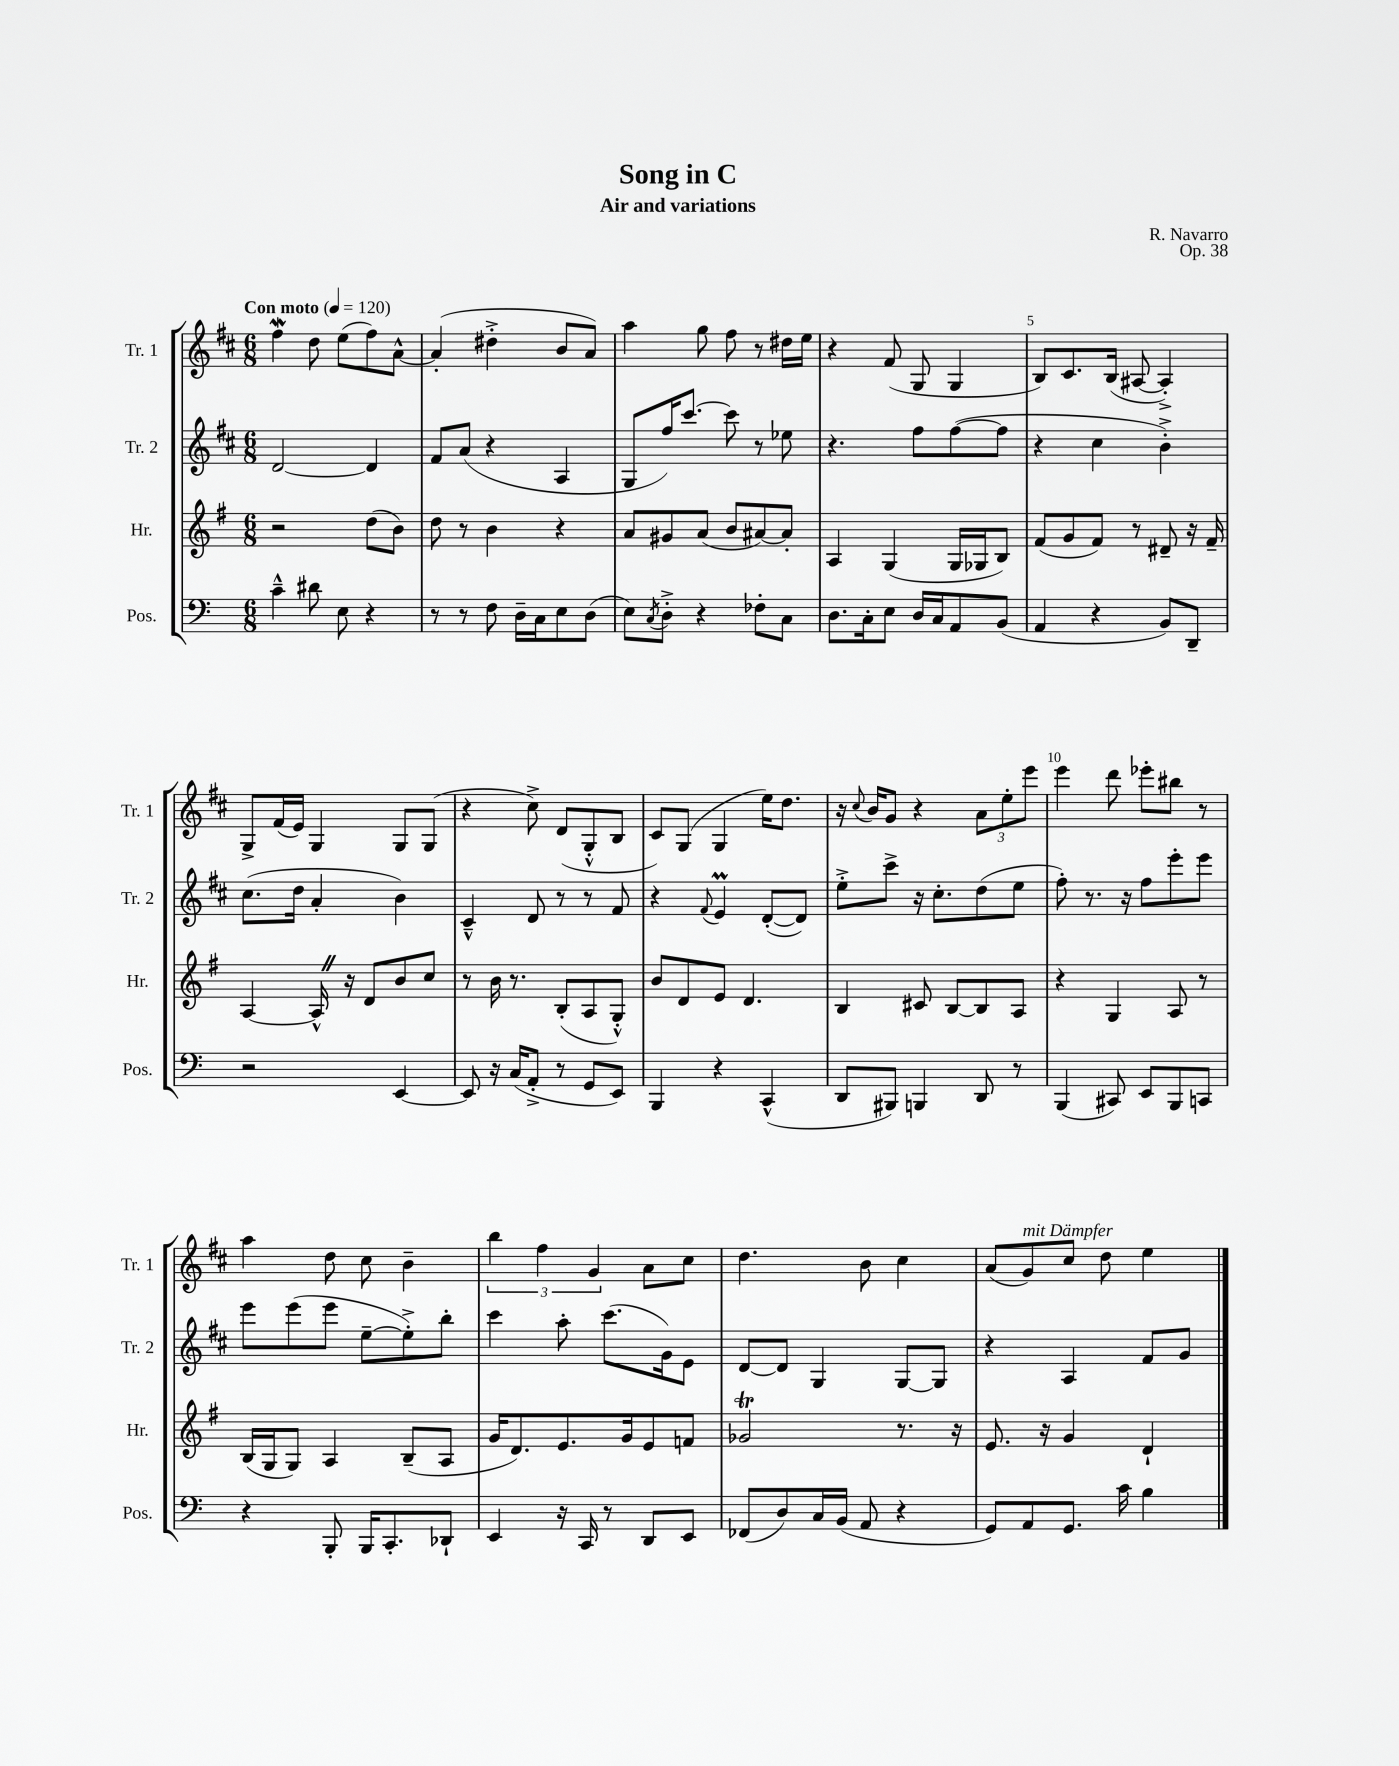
\header { title = "Song in C" composer = "R. Navarro" subtitle = "Air and variations" opus = "Op. 38" }
<<
\new StaffGroup <<
\new Staff = "s0" \with { instrumentName = "Tr. 1" shortInstrumentName = "Tr. 1" } {
    \clef treble \key d \major \numericTimeSignature \time 6/8 \tempo "Con moto" 4 = 120
    fis''4\mordent d''8 e''8( fis''8) a'8~-^ |
    a'4-.( dis''4-.-> b'8 a'8) |
    a''4 g''8 fis''8 r8 dis''16 e''16 |
    r4 fis'8( g8 g4 |
    b8) cis'8. b16( ais8~ ais4-.->) |
    g8-> fis'16( e'16) g4 g8 g8( |
    r4 cis''8->) d'8( g8-.-^ b8 |
    cis'8) g8( g4 e''16) d''8. |
    r16 \appoggiatura { cis''8 } b'16 g'8 r4 \tuplet 3/2 { a'8 e''8-. e'''8 } |
    e'''4 d'''8 ees'''8-. bis''8 r8 |
    a''4 d''8 cis''8 b'4-- |
    \tuplet 3/2 { b''4 fis''4 g'4 } a'8 cis''8 |
    d''4. b'8 cis''4 |
    a'8( g'8^\markup { \italic "mit Dämpfer" }) cis''8 d''8 e''4 \bar "|." |
}
\new Staff = "s1" \with { instrumentName = "Tr. 2" shortInstrumentName = "Tr. 2" } {
    \clef treble \key d \major \numericTimeSignature \time 6/8
    d'2~ d'4 |
    fis'8 a'8( r4 a4 |
    g8 fis''16) cis'''8.~ cis'''8 r8 ees''8 |
    r4. fis''8 fis''8~( fis''8 |
    r4 cis''4 b'4-.->) |
    cis''8.( d''16 a'4-. b'4) |
    cis'4---^ d'8 r8 r8 fis'8 |
    r4 \appoggiatura { fis'8 } e'4\prall d'8~-.( d'8) |
    e''8-.-> cis'''8-> r16 cis''8.-. d''8( e''8 |
    fis''8-.) r8. r16 fis''8 e'''8-. e'''8 |
    e'''8 e'''8( e'''8 e''8~-- e''8-.->) b''8-. |
    cis'''4 a''8-. cis'''8.( g'16) e'8 |
    d'8~ d'8 g4 g8~ g8 |
    r4 a4 fis'8 g'8 \bar "|." |
}
\new Staff = "s2" \with { instrumentName = "Hr." shortInstrumentName = "Hr." } {
    \clef treble \key g \major \numericTimeSignature \time 6/8
    r2 d''8( b'8) |
    d''8 r8 b'4 r4 |
    a'8 gis'8 a'8( b'8 ais'8~) ais'8-. |
    a4 g4( g16 ges16 b8) |
    fis'8( g'8 fis'8) r8 dis'8-- r16 fis'16-- |
    a4~ a16-^ \once \override BreathingSign.text = \markup { \musicglyph "scripts.caesura.straight" } \breathe r16 d'8 b'8 c''8 |
    r8 b'16 r8. b8-.( a8 g8-.-^) |
    b'8 d'8 e'8 d'4. |
    b4 cis'8 b8~ b8 a8 |
    r4 g4 a8 r8 |
    b16( g16 g8) a4 b8--( a8 |
    g'16 d'8.) e'8. g'16 e'8 f'8 |
    ges'2\trill r8. r16 |
    e'8. r16 g'4 d'4-! \bar "|." |
}
\new Staff = "s3" \with { instrumentName = "Pos." shortInstrumentName = "Pos." } {
    \clef bass \key c \major \numericTimeSignature \time 6/8
    c'4---^ dis'8 e8 r4 |
    r8 r8 f8 d16-- c16 e8 d8( |
    e8) \acciaccatura { c8 } d8-.-> r4 fes8-. c8 |
    d8. c16-. e8 d16 c16 a,8 b,8( |
    a,4 r4 b,8) d,8-- |
    r2 e,4~ |
    e,8 r16 c16( a,8-.-> r8 g,8 e,8) |
    b,,4 r4 c,4-^( |
    d,8 bis,,8) b,,4 d,8 r8 |
    b,,4( cis,8) e,8 b,,8 c,8 |
    r4 b,,8-. b,,16 c,8.-. des,8-! |
    e,4 r16 c,16 r8 d,8 e,8 |
    fes,8( d8) c16 b,16( a,8 r4 |
    g,8) a,8 g,8. c'16 b4 \bar "|." |
}
>>
>>
\layout { \context { \Score \override BarNumber.break-visibility = ##(#f #t #t) barNumberVisibility = #(every-nth-bar-number-visible 5) } }
